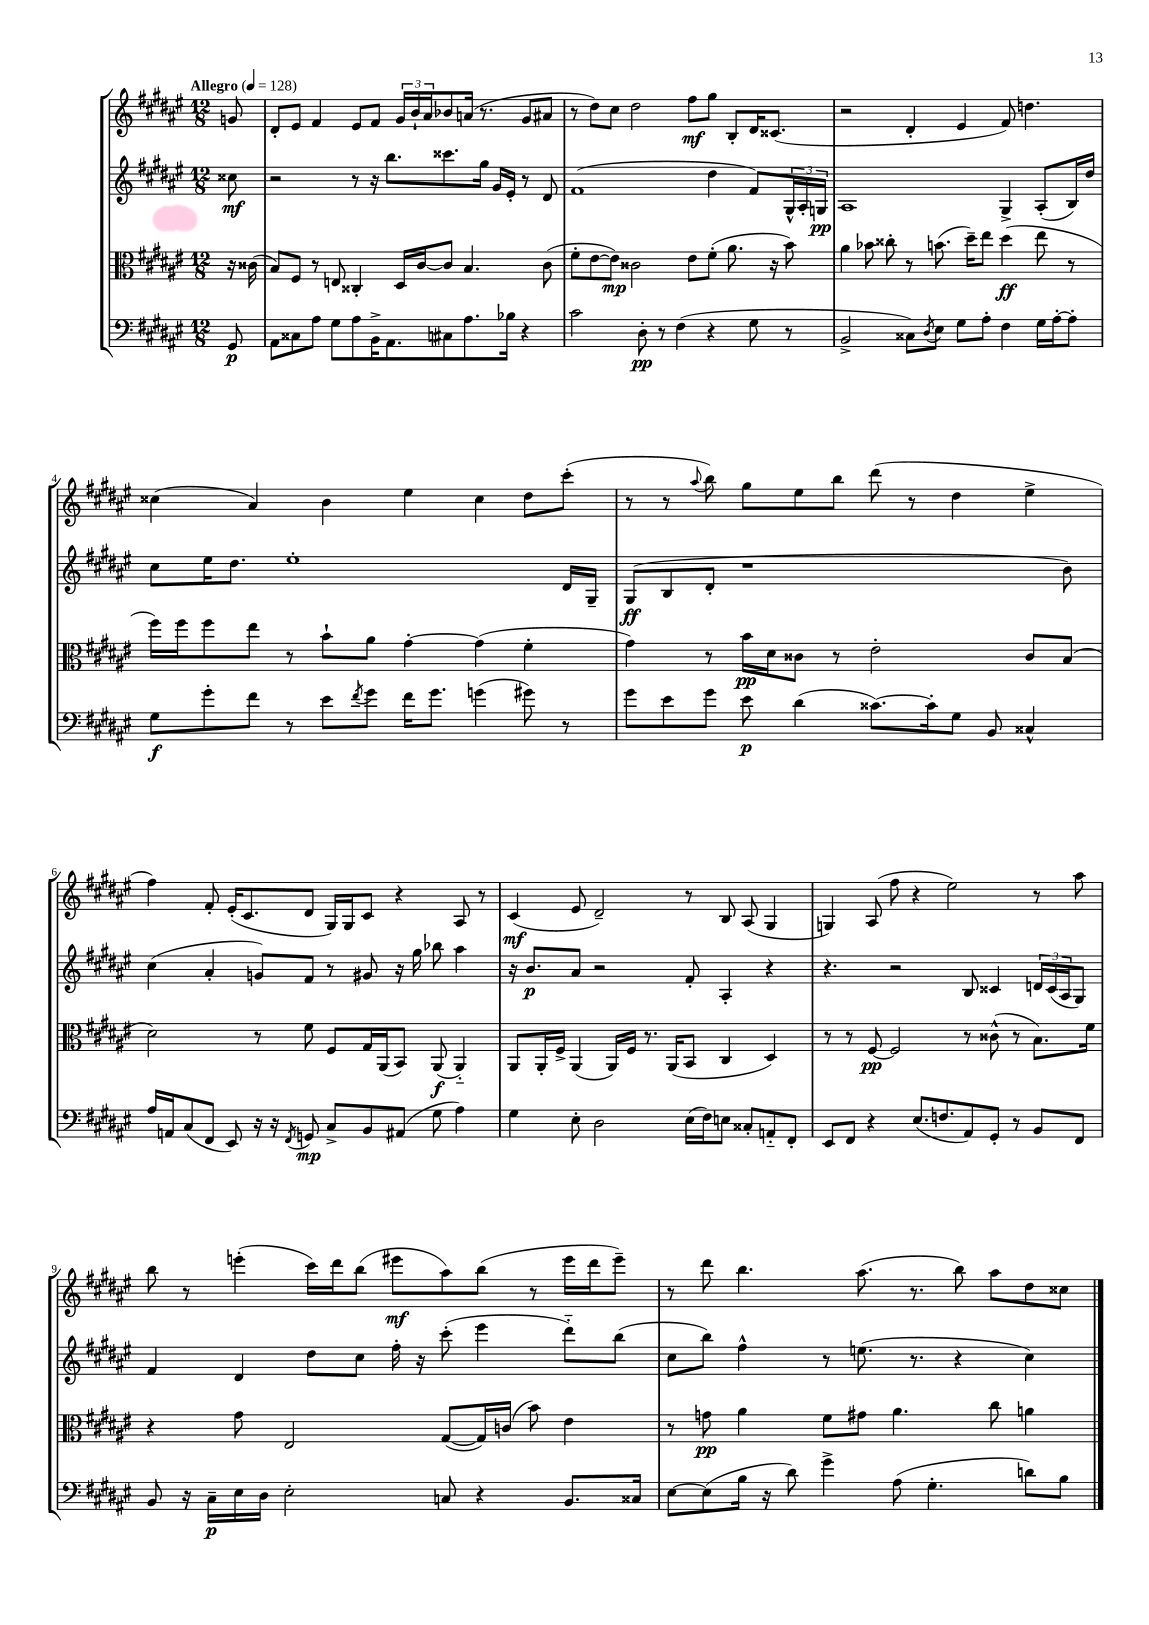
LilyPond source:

<<
\new StaffGroup <<
\new Staff = "s0" {
    \clef treble \key fis \major \numericTimeSignature \time 12/8 \partial 8 \tempo "Allegro" 4 = 128
    g'8 |
    dis'8-. eis'8 fis'4 eis'8 fis'8 \tuplet 3/2 { gis'16 b'16-! ais'16 } bes'8 a'16( r8. gis'8 ais'8 |
    r8 dis''8) cis''8 dis''2 fis''8\mf gis''8 b8-. dis'16 cisis'8.( |
    r2 dis'4-. eis'4 fis'8) d''4. |
    cisis''4( ais'4) b'4 eis''4 cisis''4 dis''8 cis'''8-.( |
    r8 r8 \appoggiatura { ais''8 } b''8) gis''8 eis''8 b''8 dis'''8( r8 dis''4 eis''4-> |
    fis''4) fis'8-. eis'16-.( cis'8. dis'8 gis16) gis16 cis'8 r4 ais8 r8 |
    cis'4\mf( eis'8 dis'2--) r8 b8 ais8( gis4 |
    g4) ais8( fis''8 r4 eis''2) r8 ais''8 |
    b''8 r8 e'''4-.( cis'''16) dis'''16 b''8( eis'''8\mf ais''8) b''8( r8 eis'''16 dis'''16 eis'''8--) |
    r8 dis'''8 b''4. ais''8.( r8. b''8) ais''8 dis''8 cisis''8 \bar "|." |
}
\new Staff = "s1" {
    \clef treble \key fis \major \numericTimeSignature \time 12/8 \partial 8
    cisis''8\mf |
    r2 r8 r16 b''8. cisis'''8. gis''16 gis'16 eis'16-. r8 dis'8 |
    fis'1( dis''4 fis'8) \tuplet 3/2 { gis16-^ ais16-. g16\pp } |
    ais1 gis4-> ais8-.( b16) dis''16 |
    cis''8 eis''16 dis''8. eis''1-. dis'16 gis16-- |
    gis8\ff( b8 dis'8-. r1 b'8) |
    cis''4( ais'4-. g'8) fis'8 r8 gis'8 r16 gis''16 bes''8 ais''4 |
    r16 b'8.\p ais'8 r2 fis'8-. ais4-. r4 |
    r4. r2 b8 cisis'4 \tuplet 3/2 { d'16 cisis'16( ais16 } gis8) |
    fis'4 dis'4 dis''8 cis''8 fis''16-. r16 cis'''8-.( eis'''4 dis'''8-_) b''8( |
    cis''8 b''8) fis''4-^ r8 e''8.( r8. r4 cis''4) \bar "|." |
}
\new Staff = "s2" {
    \clef alto \key fis \major \numericTimeSignature \time 12/8 \partial 8
    r16 cisis'16( |
    b8) fis8 r8 e8 cisis4-. dis16 cis'16~ cis'8 b4. cis'8( |
    fis'8-. eis'8~ eis'8\mp) cisis'2 eis'8 fis'8-.( ais'8. r16 b'8) |
    ais'4 bes'8 cisis''8-. r8 b'8.( dis''16--) eis''8 dis''4\ff( eis''8 r8 |
    fis''16) fis''16 fis''8 eis''8 r8 b'8-! ais'8 gis'4~-. gis'4( fis'4-. |
    gis'4) r8 b'16\pp dis'16 cisis'8 r8 eis'2-. cisis'8 b8( |
    dis'2) r8 fis'8 fis8 gis16 ais,16( b,8) ais,8\f( ais,4-_) |
    ais,8 ais,16-. fis16-> ais,4( ais,16) fis16 r8. ais,16( b,8 cis4 dis4) |
    r8 r8 fis8~\pp fis2 r8 cisis'8-^( r8 b8.) fis'16 |
    r4 gis'8 eis2 gis8~( gis16) c'16( b'8) eis'4 |
    r8 g'8\pp ais'4 fis'8 gis'8 ais'4. cis''8 a'4 \bar "|." |
}
\new Staff = "s3" {
    \clef bass \key fis \major \numericTimeSignature \time 12/8 \partial 8
    gis,8\p |
    ais,8 cisis8 ais8 gis8 ais8 b,16-> ais,8. cis8 ais8. bes16 r4 |
    cis'2 dis8-.\pp r8 fis4( r4 gis8 r8 |
    b,2-> cisis8) \acciaccatura { dis8 } eis8 gis8 ais8-. fis4 gis16 ais16~-. ais8-. |
    gis8\f gis'8-. fis'8 r8 eis'8 \acciaccatura { fis'8 } gis'8 fis'16 gis'8. g'4( gis'8) r8 |
    gis'8 eis'8 gis'8 eis'8\p dis'4( cisis'8.~) cisis'16-. gis8 b,8 cisis4-^ |
    ais16 a,16 cis8( fis,8 eis,8) r16 r16 \acciaccatura { fis,8 } g,8\mp cis8-> b,8 ais,8( gis8 ais4) |
    gis4 eis8-. dis2 eis16( fis16) e8 cisis8-. a,8-_ fis,8-. |
    eis,8 fis,8 r4 eis8.( f8. ais,8) gis,8-. r8 b,8 fis,8 |
    b,8 r16 cis16--\p eis16 dis16 eis2-. c8 r4 b,8. cisis16 |
    eis8~ eis8( b16 r16 dis'8) gis'4-> ais8( gis4.-. d'8) b8 \bar "|." |
}
>>
>>
